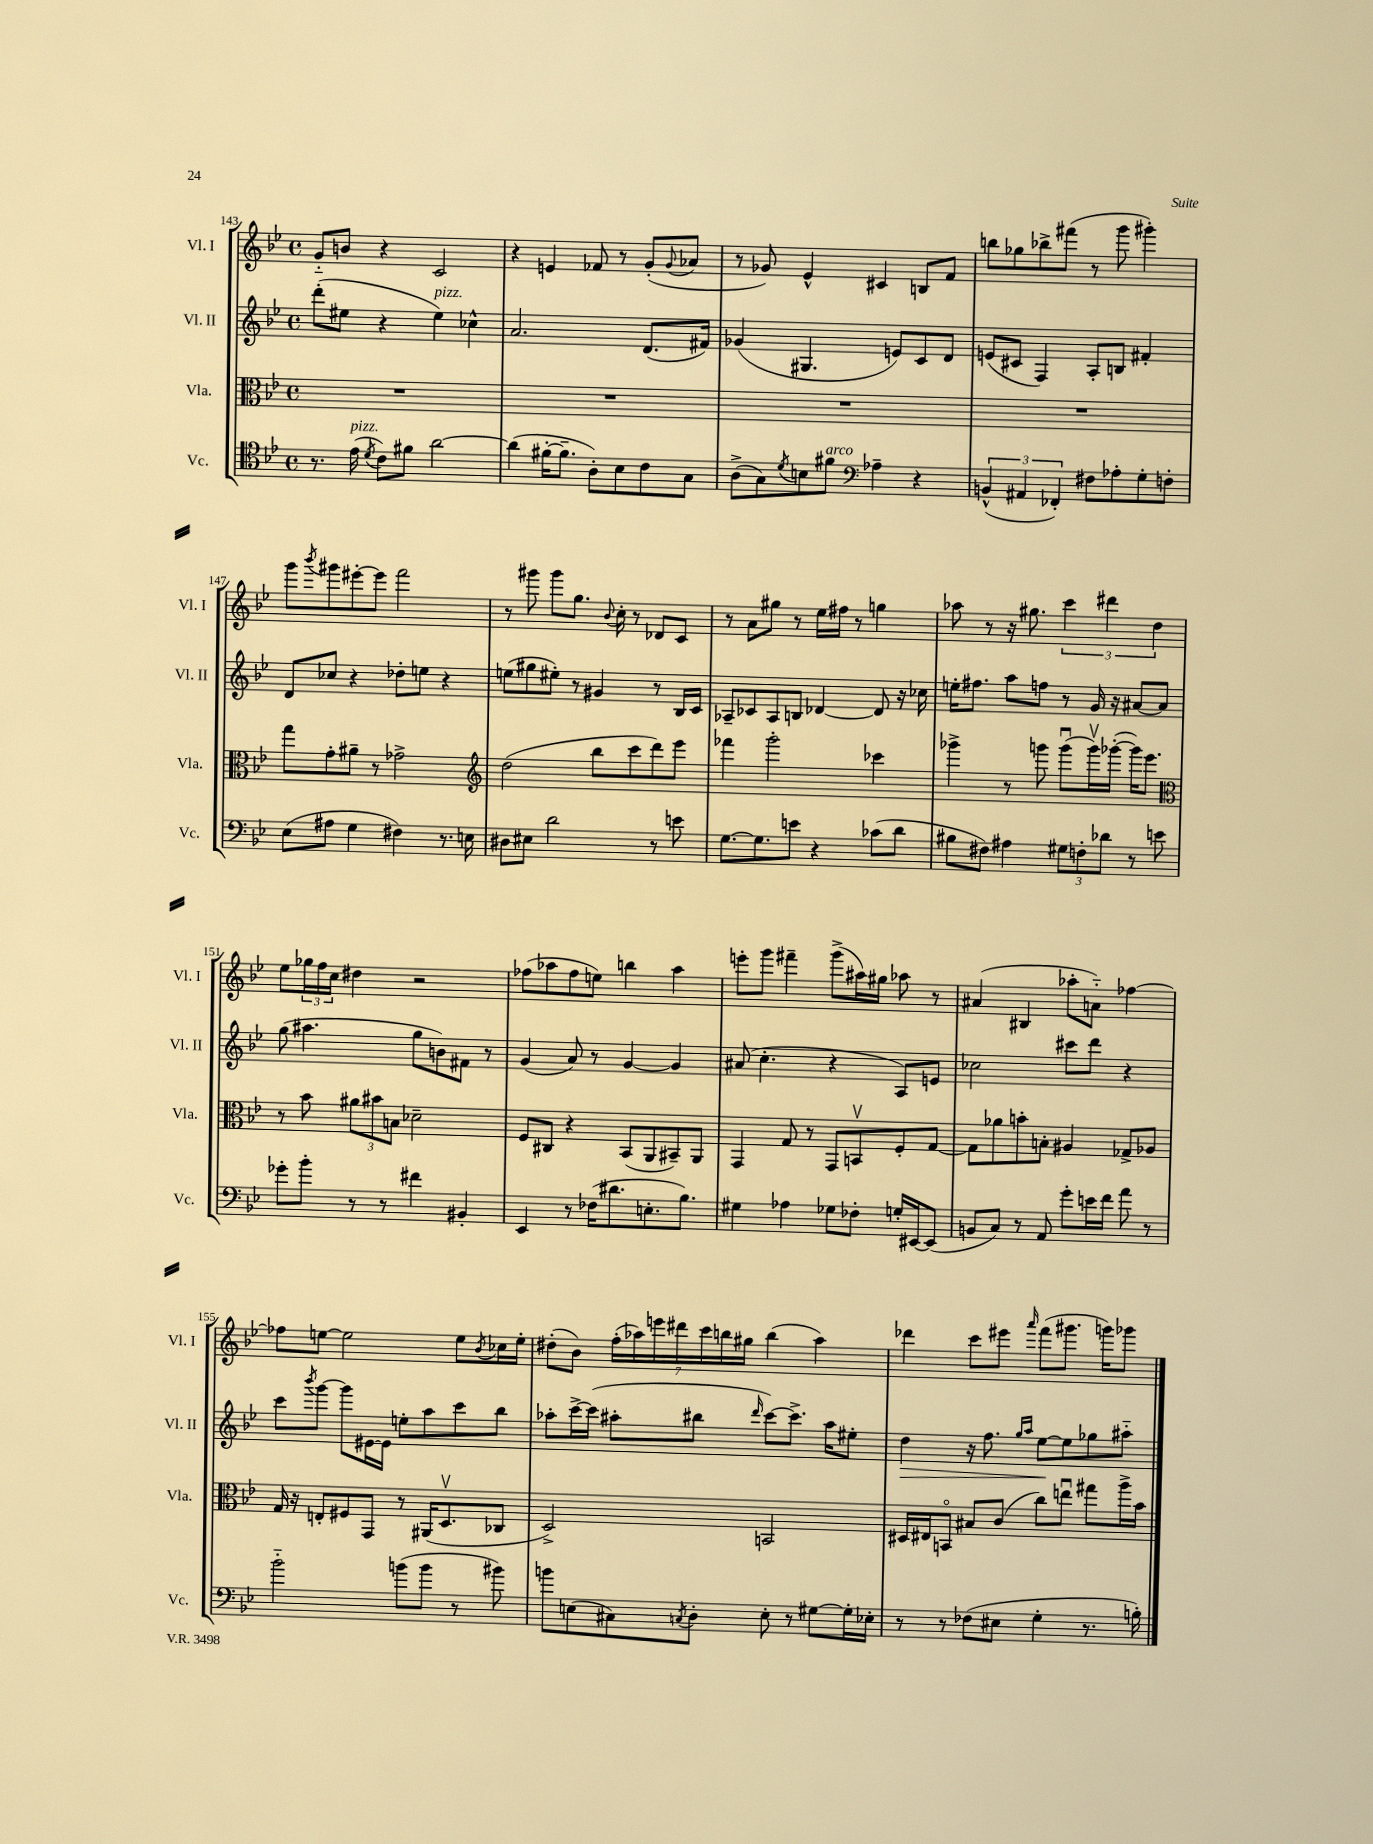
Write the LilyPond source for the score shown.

<<
\new StaffGroup <<
\new Staff = "s0" \with { instrumentName = "Vl. I" shortInstrumentName = "Vl. I" } {
    \clef treble \key bes \major \defaultTimeSignature \time 4/4
    g'8-_ b'8 r4 c'2 |
    r4 e'4 fes'8 r8 g'8-.( \appoggiatura { g'8 } aes'8 |
    r8 ges'8) ees'4-^ cis'4 b8 f'8 |
    b''8 ges''8 bes''8-> fis'''8( r8 g'''8 gis'''4-.) |
    g'''8 \acciaccatura { bes'''8 } gis'''8 eis'''8~-. eis'''8 f'''2 |
    r8 gis'''8 gis'''8 g''8. \appoggiatura { bes'8 } c''16-. r8 des'8 c'8 |
    r8 a'8 gis''8 r8 ees''16 fis''16 r8 g''4 |
    aes''8 r8 r16 gis''8. \tuplet 3/2 { c'''4 dis'''4 d''4 } |
    ees''8 \tuplet 3/2 { ges''16 f''16 c''16 } dis''4 r2 |
    fes''8( aes''8 fes''8 e''8) b''4 aes''4 |
    e'''8-. g'''8 fis'''4-- g'''8->( ais''16) gis''16 aes''8 r8 |
    ais'4( bis4 aes''8-. a'8-_) fes''4~ |
    fes''8 e''8~ e''2 e''8 \acciaccatura { bes'8 } ces''16 e''16-. |
    dis''8-.( bes'8) \tuplet 7/4 { f''16-.( aes''16) e'''16 dis'''16 c'''16 b''16 gis''16 } b''4( aes''4) |
    des'''4 c'''8 eis'''8 \grace { a'''16 } f'''8( gis'''8. g'''16) ges'''8 \bar "|." |
}
\new Staff = "s1" \with { instrumentName = "Vl. II" shortInstrumentName = "Vl. II" } {
    \clef treble \key bes \major \defaultTimeSignature \time 4/4
    d'''8-.( eis''8 r4 eis''4^\markup { \italic "pizz." }) ces''4-^ |
    a'2. d'8.( fis'16) |
    ges'4( gis4. e'8) c'8 d'8 |
    e'8( cis'8 f4) a8-. b8 fis'4-. |
    d'8 ces''8 r4 des''8-. e''8 r4 |
    e''8( gis''8 eis''8-.) r8 gis'4 r8 bes16 c'16 |
    aes8-- ces'8 aes8 b8 des'4~ des'8 r16 ces''16 |
    e''16-. fis''8. a''8 f''8 r8 g'16 r16 ais'8~ ais'8 |
    g''8( ais''4. g''8 b'8) fis'8 r8 |
    g'4( a'8) r8 g'4~ g'4 |
    ais'8( c''4.-. r4 a8) e'8 |
    ces''2 cis'''8 d'''8 r4 |
    c'''8 \acciaccatura { bes'''8 } g'''8~ g'''8 eis'16~ eis'16 e''8-. a''8 c'''8 bes''8 |
    aes''8-. c'''16~-> c'''16( ais''8-. bis''8 \grace { d'''16 } c'''8~) c'''8.-> ais''16 eis''8-. |
    d''4\> r16 f''8. \grace { g''16 a''16 } ees''8~\! ees''8 ges''8 ais''8-_ \bar "|." |
}
\new Staff = "s2" \with { instrumentName = "Vla." shortInstrumentName = "Vla." } {
    \clef alto \key bes \major \defaultTimeSignature \time 4/4
    R1 |
    R1 |
    R1 |
    R1 |
    g''8 g'8-. ais'8-- r8 ges'2-> |
    \clef treble d''2( bes''8 c'''8 d'''8) ees'''8 |
    fes'''4 g'''2-. ces'''4 |
    ges'''4-> r8 g'''8 g'''8\downbow( g'''16\upbow) ges'''16~-.( ges'''16) ees'''8. |
    \clef alto r8 bes'8 \tuplet 3/2 { ais'8 bis'8 b8 } des'2-- |
    f8 cis8 r4 bes,8( a,8 bis,8--) a,8 |
    g,4 g8 r8 g,8 b,8\upbow f8-. g8~ |
    g8 aes'8 b'8-. b8-. ais4 ges8-> aes8 |
    g16 r16 e8-. fis8 g,8 r8 ais,16( d8.\upbow ces8 |
    d2->) b,2 |
    dis16 eis16 b,8\flageolet bis8 c'8( c''8) e''8\downbow gis''8 a''16-> bes'16 \bar "|." |
}
\new Staff = "s3" \with { instrumentName = "Vc." shortInstrumentName = "Vc." } {
    \clef tenor \key bes \major \defaultTimeSignature \time 4/4
    r8. ees'16^\markup { \italic "pizz." }( \acciaccatura { d'8 } c'8) fis'8 a'2~ |
    a'4( fis'16~-. fis'8.-- a8-.) bes8 c'8 g8 |
    a8->( g8) \acciaccatura { d'8 } b8 fis'8^\markup { \italic "arco" } \clef bass aes4-- r4 |
    \tuplet 3/2 { b,4-^( ais,4 fes,4-.) } fis8 aes8-. g8-. f8-. |
    ees8( ais8 g4 fis4) r8. e16 |
    dis8 eis8 d'2 r8 e'8 |
    g8.~ g8. e'8 r4 ces'8( d'8 |
    bis8 fis8) ais4 \tuplet 3/2 { gis8 f8-. des'8 } r8 e'8 |
    ges'8-. bes'8-. r8 r8 fis'4 bis,4-. |
    ees,4 r8 fes16( dis'8. e8.-. bes8.) |
    gis4 aes4 ges8 fes8-. g16-. eis,16~ eis,8( |
    b,8 c8) r8 a,8 g'8-. e'16 f'16 a'8 r8 |
    bes'2-_ b'8( b'8 r8 bis'8) |
    b'8 e8( cis8) \acciaccatura { c8 } d8-. e8-. r8 gis8~ gis16-. ees16-. |
    r8 r8 fes8( eis8 g4-. r8. b16-.) \bar "|." |
}
>>
>>
\layout { \context { \Score currentBarNumber = #143 } }
